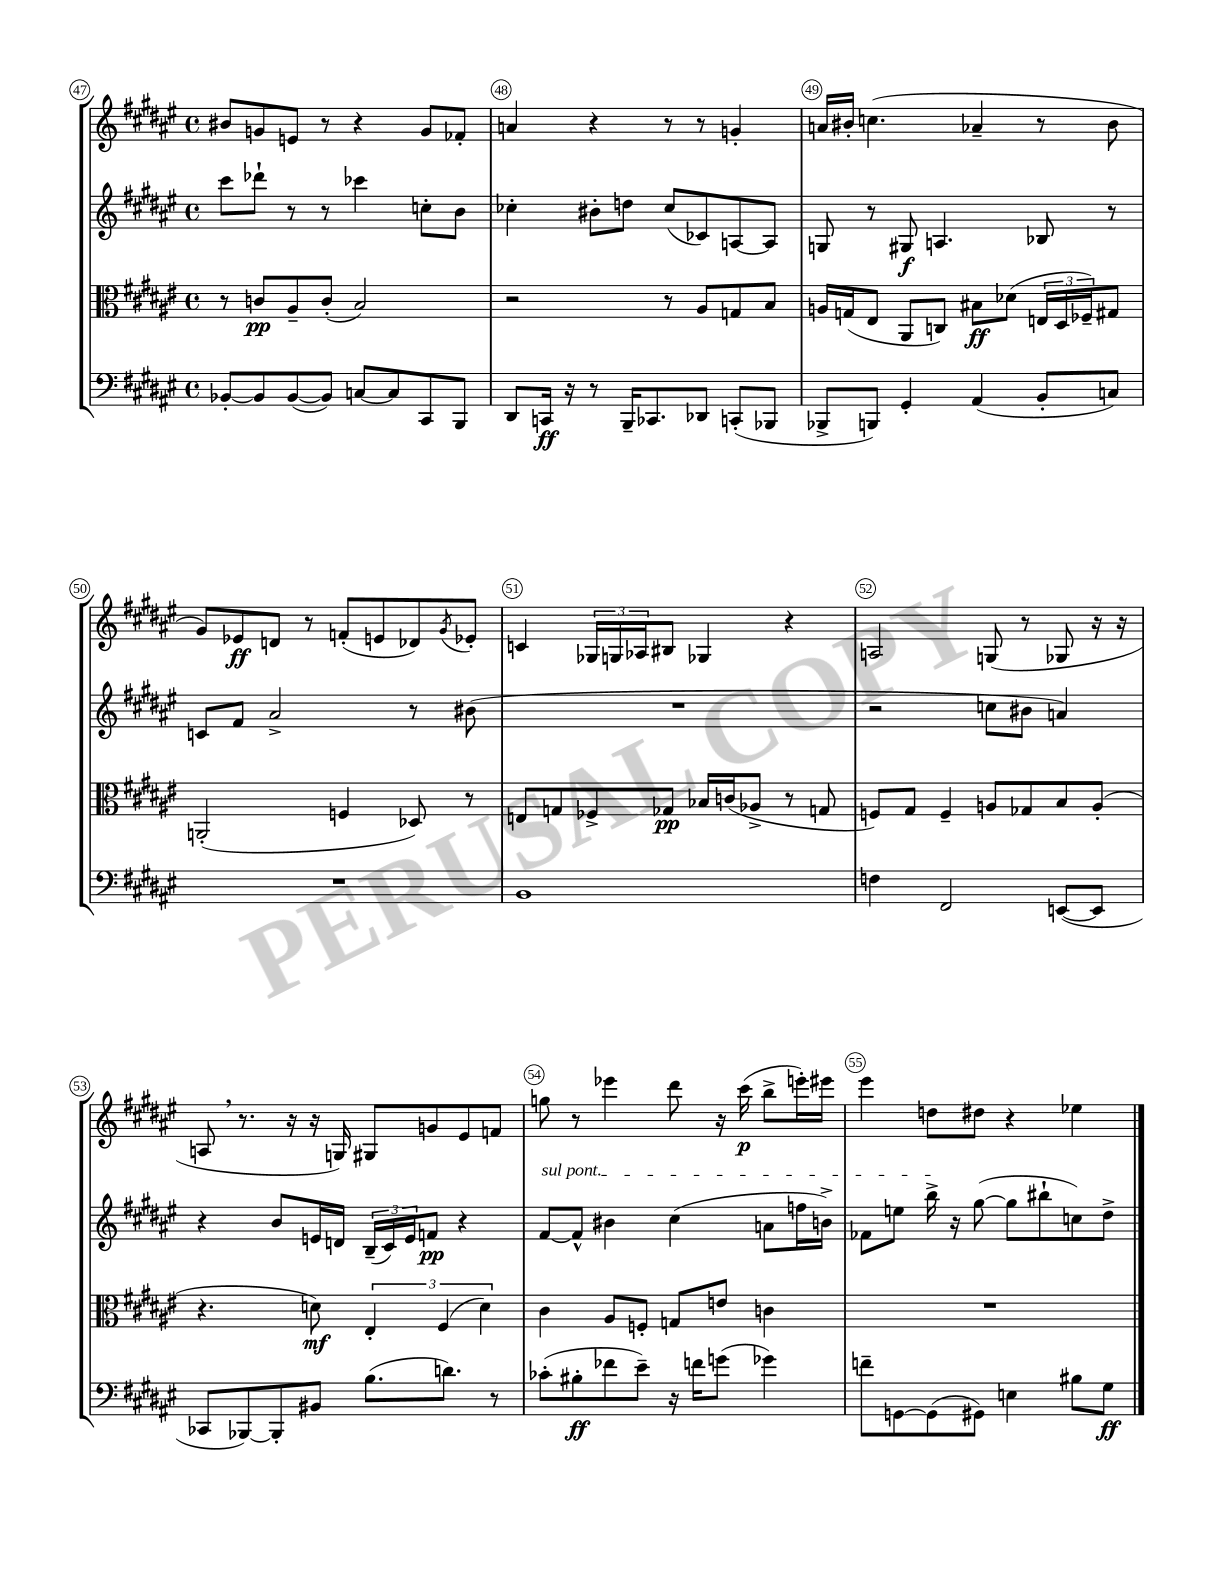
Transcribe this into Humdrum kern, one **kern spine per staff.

**kern	**kern	**kern	**kern
*staff4	*staff3	*staff2	*staff1
*clefF4	*clefC3	*clefG2	*clefG2
*k[f#c#g#d#a#e#]	*k[f#c#g#d#a#e#]	*k[f#c#g#d#a#e#]	*k[f#c#g#d#a#e#]
*M4/4	*M4/4	*M4/4	*M4/4
*met(c)	*met(c)	*met(c)	*met(c)
[8BB-'/L	8r	8ccc#\L	8b#/L
8BB-/]	8c/L	8ddd-`\J	8g/
([8BB-/	8A#~/	8r	8e/J
8BB-/]J)	(8c'/J	8r	8r
[8C/L	2B/)	4ccc-\	4r
8C/]	.	.	.
8CC#/	.	8cc'\L	8g/L
8BBB/J	.	8b\J	8f-'/J
=	=	=	=
8DD#/L	2r	4cc-'\	4a/
16CC/Jk	.	.	.
16r	.	.	.
8r	.	8b#'\L	4r
16BBB~/LK	.	8dd\J	.
8.CC-/	.	.	.
.	8r	(8cc-/L	8r
8DD-/J	8A#/L	8c-/)	8r
(8CC'/L	8G/	[8A/	4g'/
8BBB-/J	8B/J	8A/]J	.
=	=	=	=
8BBB-^/L	16A/LL	8G/	16a/LL
.	(16G/J	.	16b#'/JJ
8BBB/J)	8E#/J	8r	(4.cc\
4GG#'/	8AA#/L	8G#/	.
.	8C/J)	4.A/	.
(4AA#/	8B#\L	.	4a-~/
.	(8d-\J	.	.
8BB'/L	24E/LL	8B-/	8r
.	24D#/	.	.
.	24F-~/J)	.	.
8C/J)	8G#/J	8r	8b#\
=	=	=	=
1r	(2AA'/	8c/L	8g#/L)
.	.	8f#/J	8e-/
.	.	2a#^/	8d/J
.	.	.	8r
.	4F/	.	(8f'/L
.	.	.	8e/
.	8D-/)	8r	8d-/)
.	.	.	8qg#/
.	8r	(8b#\	8e-'/J
=	=	=	=
1BB	8E/L	1r	4c/
.	8G/	.	.
.	8F-^/	.	24G-/LL
.	.	.	24G/
.	.	.	24A-/J
.	8G-/J	.	8B#/J
.	16B-/LL	.	4G-/
.	(16c/J	.	.
.	8A-^/J	.	.
.	8r	.	4r
.	8G/	.	.
=	=	=	=
4F\	8F/L)	2r	2A/
.	8G#/J	.	.
2FF#/	4F~/	.	.
.	8A/L	8cc\L	(8G/
.	8G-/	8b#\J	8r
([8EE/L	8B/	4a/)	8G-/
8EE/]J	(8A'/J	.	16r
.	.	.	16r
=	=	=	=
8CC-/L	4.r	4r	8A/
[8BBB-/)	.	.	8.r
8BBB-'/]	.	8b/L	.
.	.	.	16r
8BB#/J	8d\)	16e/L	16r
.	.	16d/JJ	16G/)
(8.B\L	6E#'/	(24B~/LL	8G#/L
.	.	24c#/)	.
.	.	24e/J	.
.	.	8f/J	8g/
.	(6F#/	.	.
8.d\J)	.	.	.
.	.	4r	8e#/
.	6d\)	.	.
8r	.	.	8f/J
=	=	=	=
(8c-'\L	4c#\	[8f#/L	8gg\
8B#'\	.	8f#^^/]J	8r
8f-\	8A#/L	4b#\	4eee-\
8e#~\J)	8F'/J	.	.
16r	8G/L	(4cc#\	8ddd#\
16f\LK	.	.	.
(8g\J	8e/J	.	16r
.	.	.	(16ccc#\
4g-\)	4c\	8a\L	8bb^\L
.	.	16ff\L	16eee'\L)
.	.	16b^\JJ)	16eee#\JJ
=	=	=	=
8f~\L	1r	8f-\L	4eee#\
[8GG\	.	8ee\J	.
(8GG\]	.	16bb^\	8dd\L
.	.	16r	.
8GG#\J)	.	([8gg#\	8dd#\J
4E\	.	8gg#\]L	4r
.	.	8bb#`\	.
8B#\L	.	8cc\)	4ee-\
8G#\J	.	8dd#^\J	.
==	==	==	==
*-	*-	*-	*-
